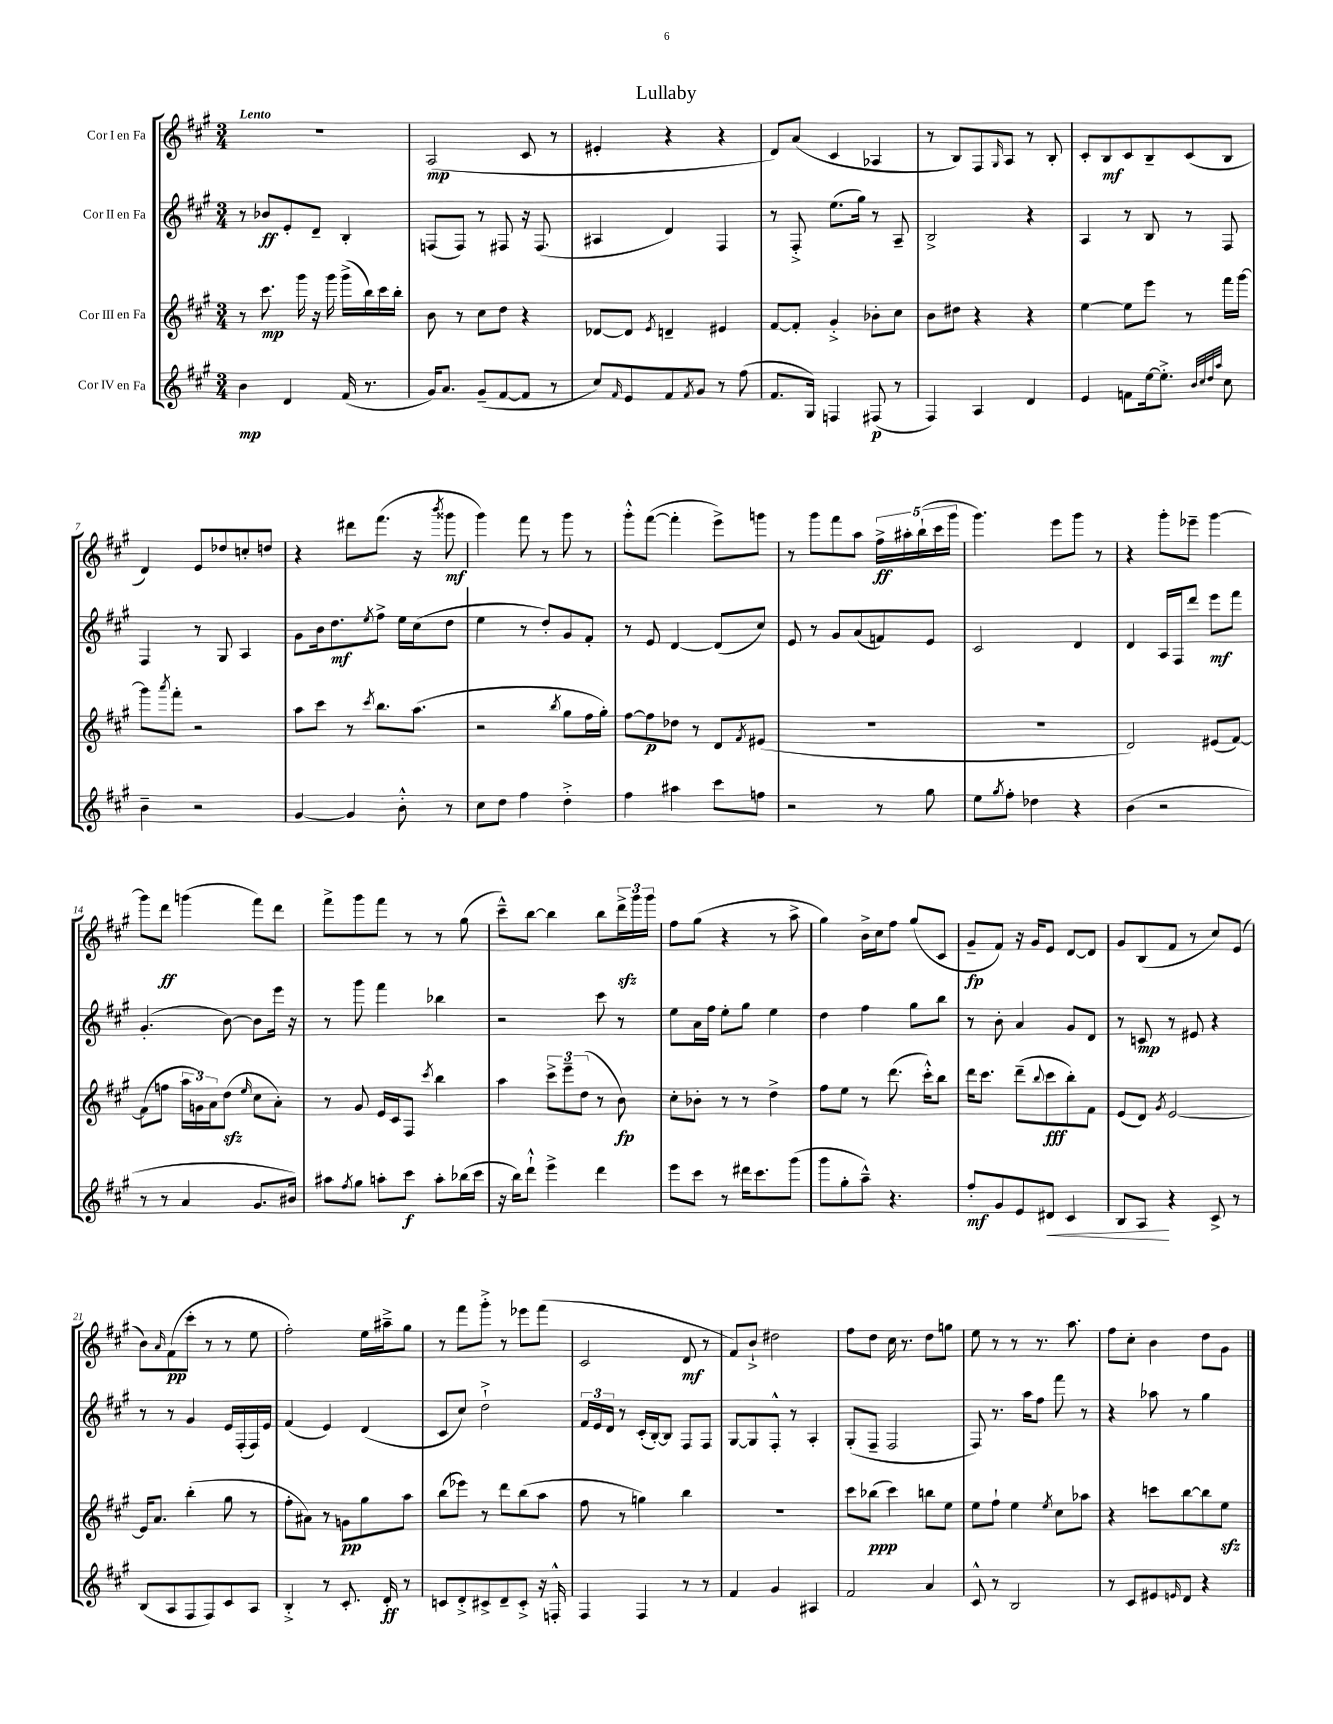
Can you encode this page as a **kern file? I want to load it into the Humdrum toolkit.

**kern	**dynam	**kern	**dynam	**kern	**dynam	**kern	**dynam
*part4	*part4	*part3	*part3	*part2	*part2	*part1	*part1
*staff4	*staff4	*staff3	*staff3	*staff2	*staff2	*staff1	*staff1
*I"Cor IV en Fa	*	*I"Cor III en Fa	*	*I"Cor II en Fa	*	*I"Cor I en Fa	*
*clefG2	*	*clefG2	*	*clefG2	*	*clefG2	*
*k[f#c#g#]	*	*k[f#c#g#]	*	*k[f#c#g#]	*	*k[f#c#g#]	*
*M3/4	*	*M3/4	*	*M3/4	*	*M3/4	*
=1	=1	=1	=1	=1	=1	=1	=1
!	!	!	!	!	!	!LO:TX:a:B:t=Lento	!
4b\	mp	8r	.	8r	.	2.r	.
.	.	8.ccc#\	mp	8b-X/L	ff	.	.
4d/	.	.	.	8e'/	.	.	.
.	.	16ggg#\	.	.	.	.	.
.	.	16r	.	8d~/J	.	.	.
.	.	16ggg#\	.	.	.	.	.
(16f#/	.	(16ggg#^\LL	.	4B'/	.	.	.
8.r	.	16bb\)	.	.	.	.	.
.	.	16ccc#\	.	.	.	.	.
.	.	16bb'\JJ	.	.	.	.	.
=2	=2	=2	=2	=2	=2	=2	=2
16g#/KL)	.	8b\	.	(8Fn/L	.	(2A/	mp
8.a/J	.	.	.	.	.	.	.
.	.	8r	.	8F/J)	.	.	.
(8g#~/L	.	8cc#\L	.	8r	.	.	.
[8f#/	.	8dd\J	.	8F#X/	.	.	.
8f#/J]	.	4r	.	16r	.	8c#/	.
.	.	.	.	(8.F#/	.	.	.
8r	.	.	.	.	.	8r	.
=3	=3	=3	=3	=3	=3	=3	=3
8cc#/L)	.	[8d-X/L	.	4A#X/	.	4e#X'/	.
16qqf#/	.	.	.	.	.	.	.
8e/	.	8d-/J]	.	.	.	.	.
.	.	8qe/	.	.	.	.	.
8f#/	.	4dn~/	.	4d/)	.	4r	.
8qf#/	.	.	.	.	.	.	.
8g#/J	.	.	.	.	.	.	.
8r	.	4e#X/	.	4F#/	.	4r	.
(8ff#\	.	.	.	.	.	.	.
=4	=4	=4	=4	=4	=4	=4	=4
8.f#/L	.	[8f#/L	.	8r	.	8d/L)	.
.	.	8f#'/J]	.	8F#'^/	.	(8a/J	.
16G#/Jk)	.	.	.	.	.	.	.
4Fn/	.	4g#'^/	.	(8.ee\L	.	4c#/	.
.	.	.	.	16gg#\Jk)	.	.	.
(8F#X/	p	8b-X'\L	.	8r	.	4A-X/	.
8r	.	8cc#\J	.	8A~/	.	.	.
=5	=5	=5	=5	=5	=5	=5	=5
4F#/)	.	8b\L	.	2B^/	.	8r	.
.	.	8dd#X\J	.	.	.	8B/L)	.
4A/	.	4r	.	.	.	8F#/	.
.	.	.	.	.	.	16qqG#/	.
.	.	.	.	.	.	8A/J	.
4d/	.	4r	.	4r	.	8r	.
.	.	.	.	.	.	8B'/	.
=6	=6	=6	=6	=6	=6	=6	=6
4e/	.	[4ee\	.	4A/	.	8c#'/L	.
.	.	.	.	.	.	8B/	mf
8fn\L	.	8ee\L]	.	8r	.	8c#/	.
[16ee\k	.	8eee\J	.	8B/	.	8B~/	.
8.ee'^\J]	.	.	.	.	.	.	.
.	.	8r	.	8r	.	(8c#/	.
32qqb/LLL	.	.	.	.	.	.	.
32qqcc#/	.	.	.	.	.	.	.
32qqdd/	.	.	.	.	.	.	.
32qqaa/JJJ	.	.	.	.	.	.	.
8cc#\	.	16fff#\LL	.	8F#/	.	8B/J	.
.	.	[16ggg#\JJ	.	.	.	.	.
!!LO:LB:g=z
=7	=7	=7	=7	=7	=7	=7	=7
4b~\	.	8ggg#\L]	.	4F#/	.	4d/)	.
.	.	8qaaa/	.	.	.	.	.
.	.	8fff#'\J	.	.	.	.	.
2r	.	2r	.	8r	.	8e/L	.
.	.	.	.	8G#/	.	8dd-X/	.
.	.	.	.	4A/	.	8ccn'/	.
.	.	.	.	.	.	8ddn/J	.
=8	=8	=8	=8	=8	=8	=8	=8
[4g#/	.	8aa\L	.	8g#\L	.	4r	.
.	.	8ccc#\J	.	16b\k	.	.	.
.	.	.	.	8.dd\	mf	.	.
4g#/]	.	8r	.	.	.	8ddd#X\L	.
.	.	8qccc#/	.	8qee/	.	.	.
.	.	8.bb\L	.	8ff#^\J	.	(8.fff#\J	.
8b'^^\	.	.	.	16ee\LL	.	.	.
.	.	(8.aa\J	.	(16cc#\J	.	16r	.
.	.	.	.	.	.	8qbbb/	.
8r	.	.	.	8dd\J	.	8ggg##X\	mf
=9	=9	=9	=9	=9	=9	=9	=9
8cc#\L	.	2r	.	4ee\	.	4ggg#\)	.
8dd\J	.	.	.	.	.	.	.
4ff#\	.	.	.	8r	.	8fff#\	.
.	.	.	.	8dd'/L)	.	8r	.
.	.	8qbb/	.	.	.	.	.
4dd'^\	.	8gg#\L	.	8g#/	.	8ggg#\	.
.	.	16ff#\L	.	8f#'/J	.	8r	.
.	.	16gg#'\JJ)	.	.	.	.	.
=10	=10	=10	=10	=10	=10	=10	=10
4ff#\	.	[8ff#\L	.	8r	.	8ggg#'^^\L	.
.	.	8ff#\]	p	8e/	.	([8fff#\J	.
4aa#X\	.	8dd-X\J	.	[4d/	.	4fff#'\]	.
.	.	8r	.	.	.	.	.
8ccc#\L	.	8d/L	.	(8d/L]	.	8eee^\L)	.
.	.	8qf#/	.	.	.	.	.
8ffn\J	.	(8e#X/J	.	8cc#/J)	.	8gggn\J	.
=11	=11	=11	=11	=11	=11	=11	=11
2r	.	2.r	.	8e/	.	8r	.
.	.	.	.	8r	.	8ggg#\L	.
.	.	.	.	8g#/L	.	8fff#\	.
.	.	.	.	(8a/	.	8aa\J	.
8r	.	.	.	8fn/)	.	20ff#^\LL	ff
.	.	.	.	.	.	20aa#X'\	.
.	.	.	.	.	.	(20bb`\	.
8gg#\	.	.	.	8e/J	.	.	.
.	.	.	.	.	.	20ccc#\	.
.	.	.	.	.	.	20ggg#\JJ	.
=12	=12	=12	=12	=12	=12	=12	=12
8ee\L	.	2.r	.	2c#/	.	4.ggg#\)	.
8qgg#/	.	.	.	.	.	.	.
8ff#'\J	.	.	.	.	.	.	.
4dd-X\	.	.	.	.	.	.	.
.	.	.	.	.	.	8eee\L	.
4r	.	.	.	4d/	.	8ggg#\J	.
.	.	.	.	.	.	8r	.
=13	=13	=13	=13	=13	=13	=13	=13
(4b\	.	2d/)	.	4d/	.	4r	.
2r	.	.	.	16A/LL	.	8ggg#'\L	.
.	.	.	.	16F#/J	.	.	.
.	.	.	.	8ddd/J	.	8eee-X~\J	.
.	.	(8e#X/L	.	8eee\L	mf	[4ggg#\	.
.	.	[8f#/J)	.	8fff#\J	.	.	.
!!LO:LB:g=z
=14	=14	=14	=14	=14	=14	=14	=14
8r	.	(8f#\L]	.	(4.g#'/	.	8ggg#\L]	.
8r	.	8ffn\J	.	.	.	8ddd\J	ff
4a/	.	24aa\LL	.	.	.	(4gggn\	.
.	.	24gn\)	.	.	.	.	.
.	.	24a\J	.	.	.	.	.
.	.	(8ddzz\J	.	[8b\)	.	.	.
.	.	16qqee/	.	.	.	.	.
8.g#/L	.	8cc#\L	.	8b\L]	.	8fff#\L)	.
.	.	8a'\J)	.	16eee\Jk	.	8ddd\J	.
16b#X/Jk)	.	.	.	16r	.	.	.
=15	=15	=15	=15	=15	=15	=15	=15
8aa#X\L	.	8r	.	8r	.	8fff#^\L	.
8qff#/	.	.	.	.	.	.	.
8gg#\J	.	8g#/	.	8ggg#\	.	8ggg#\	.
8aan'\L	.	16e/LL	.	4fff#\	.	8fff#\J	.
.	.	16c#/J	.	.	.	.	.
8ccc#\J	f	8F#/J	.	.	.	8r	.
.	.	8qccc#/	.	.	.	.	.
8aa'\L	.	4bb\	.	4bb-X\	.	8r	.
(16bb-X\L	.	.	.	.	.	(8gg#\	.
16ccc#\JJ	.	.	.	.	.	.	.
=16	=16	=16	=16	=16	=16	=16	=16
16r	.	4aa\	.	2r	.	8ccc#~^^\L)	.
16bb\KL)	.	.	.	.	.	.	.
8ddd`^^\J	.	.	.	.	.	[8bb\J	.
4eee^\	.	12ccc#^\L	.	.	.	4bb\]	.
.	.	12eee~\	.	.	.	.	.
.	.	(12dd\J	.	.	.	.	.
4ddd\	.	8r	.	8ccc#\	.	8bb\L	.
.	.	8b\)	fp	8r	.	24dddzz^\L	.
.	.	.	.	.	.	24ggg#\	.
.	.	.	.	.	.	24ggg#\JJ	.
=17	=17	=17	=17	=17	=17	=17	=17
8eee\L	.	8cc#'\L	.	8ee\L	.	8ff#\L	.
8ccc#\J	.	8b-X'\J	.	16a\L	.	(8gg#\J	.
.	.	.	.	16ff#\JJ	.	.	.
8r	.	8r	.	8ee'\L	.	4r	.
16ddd#X\KL	.	8r	.	8gg#\J	.	.	.
8.ccc#\	.	.	.	.	.	.	.
.	.	4dd^\	.	4ee\	.	8r	.
(8ggg#\J	.	.	.	.	.	8aa^\	.
=18	=18	=18	=18	=18	=18	=18	=18
8ggg#\L	.	8ff#\L	.	4dd\	.	4gg#\)	.
8gg#'\	.	8ee\J	.	.	.	.	.
8aa~^^\J)	.	8r	.	4ff#\	.	16b^\LL	.
.	.	.	.	.	.	16cc#\J	.
4.r	.	(8.ddd\	.	.	.	8ff#\J	.
.	.	.	.	8gg#\L	.	(8gg#/L	.
.	.	16ccc#'^^\KL)	.	.	.	.	.
.	.	8bb\J	.	8bb\J	.	8c#/J	.
=19	=19	=19	=19	=19	=19	=19	=19
8ff#'/L	mf	16ddd\KL	.	8r	.	8g#~/L	fp
.	.	8.ccc#\J	.	.	.	.	.
8g#/	.	.	.	8b'\	.	8f#/J)	.
8e/	.	(8ddd~\L	.	4a/	.	16r	.
.	.	.	.	.	.	16g#/KL	.
.	.	8qqbb/	.	.	.	.	.
!	!LO:HP:b	!	!	!	!	!	!
8d#X/J	<	8ccc#\	fff	.	.	8e/J	.
4c#/	.	8bb'\)	.	8g#/L	.	[8d/L	.
.	.	8f#\J	.	8d/J	.	8d/J]	.
=20	=20	=20	=20	=20	=20	=20	=20
8B/L	.	(8e/L	.	8r	.	8g#/L	.
8A/J	.	8d/J)	.	8cn/	mp	(8B/	.
.	.	8qg#/	.	.	.	.	.
4r	[	[2e/	.	8r	.	8f#/J	.
.	.	.	.	8e#X/	.	8r	.
8c#^/	.	.	.	4r	.	8cc#/L)	.
8r	.	.	.	.	.	(8e/J	.
!!LO:LB:g=z
=21	=21	=21	=21	=21	=21	=21	=21
(8B/L	.	16e/KL]	.	8r	.	8b\L)	.
.	.	8.a/J	.	.	.	.	.
.	.	.	.	.	.	16qqa/	.
8A/	.	.	.	8r	.	(8f#\	pp
8F#/	.	(4bb'\	.	4g#/	.	8ccc#'\J	.
8F#/)	.	.	.	.	.	8r	.
8c#/	.	8gg#\	.	16e/LL	.	8r	.
.	.	.	.	(16F#'/	.	.	.
8A/J	.	8r	.	16F#/)	.	8ee\	.
.	.	.	.	16e/JJ	.	.	.
=22	=22	=22	=22	=22	=22	=22	=22
4B'^/	.	8ff#'\L	.	(4f#/	.	2ff#'\)	.
.	.	8a#X\J)	.	.	.	.	.
8r	.	8r	.	4e/)	.	.	.
8.c#'/	.	8gn\L	pp	.	.	.	.
.	.	8gg#\	.	(4d/	.	16ee\LL	.
16d'/	ff	.	.	.	.	16aa#X~^\J	.
8r	.	8aa\J	.	.	.	8gg#\J	.
=23	=23	=23	=23	=23	=23	=23	=23
8cn/L	.	(8bb\L	.	8c#/L	.	8r	.
8d'^/	.	8eee-X\J)	.	8cc#/J)	.	8fff#\L	.
8c#X^/	.	8r	.	2dd`^\	.	8ggg#'^\J	.
8d~/	.	8ddd\L	.	.	.	8r	.
8c#'^/J	.	(8bb\	.	.	.	8eee-X\L	.
16r	.	8aa\J	.	.	.	(8fff#\J	.
16Fn'^^/	.	.	.	.	.	.	.
=24	=24	=24	=24	=24	=24	=24	=24
4F#/	.	8ff#\	.	24f#/LL	.	2c#/	.
.	.	.	.	24e/	.	.	.
.	.	.	.	24d/JJ	.	.	.
.	.	8r	.	8r	.	.	.
4F#/	.	4ggn\)	.	(16c#'/LL	.	.	.
.	.	.	.	[16B'/J)	.	.	.
.	.	.	.	8B/J]	.	.	.
8r	.	4bb\	.	8F#/L	.	8d/	mf
8r	.	.	.	8F#/J	.	8r	.
=25	=25	=25	=25	=25	=25	=25	=25
4f#/	.	2.r	.	[8G#/L	.	8f#/L)	.
.	.	.	.	8G#/]	.	8b`^/J	.
4g#/	.	.	.	8F#'^^/J	.	2dd#X\	.
.	.	.	.	8r	.	.	.
4A#X/	.	.	.	4A'/	.	.	.
=26	=26	=26	=26	=26	=26	=26	=26
2f#/	.	8ccc#\L	.	(8G#'/L	.	8ff#\L	.
.	.	(8bb-X\J	ppp	8F#~/J	.	8dd\J	.
.	.	4ccc#\)	.	2F#/	.	16cc#\	.
.	.	.	.	.	.	8.r	.
4a/	.	8bbn\L	.	.	.	8dd\L	.
.	.	8ee\J	.	.	.	8ggn\J	.
=27	=27	=27	=27	=27	=27	=27	=27
8c#^^/	.	8ee\L	.	8F#/)	.	8ee\	.
8r	.	8ff#`\J	.	8.r	.	8r	.
2B/	.	4ee\	.	.	.	8r	.
.	.	.	.	16aa\KL	.	.	.
.	.	.	.	8ff#\J	.	8.r	.
.	.	8qee/	.	.	.	.	.
.	.	8cc#\L	.	8fff#\	.	.	.
.	.	.	.	.	.	8.aa\	.
.	.	8aa-X\J	.	8r	.	.	.
=28	=28	=28	=28	=28	=28	=28	=28
8r	.	4r	.	4r	.	8ff#\L	.
8c#/L	.	.	.	.	.	8cc#'\J	.
8e#X/	.	8cccn\L	.	8aa-X\	.	4b\	.
16qqen/	.	.	.	.	.	.	.
8d/J	.	[8bb\	.	8r	.	.	.
4r	.	8bb\]	.	4gg#\	.	8dd\L	.
.	.	8eezz\J	.	.	.	8g#\J	.
==	==	==	==	==	==	==	==
*-	*-	*-	*-	*-	*-	*-	*-
